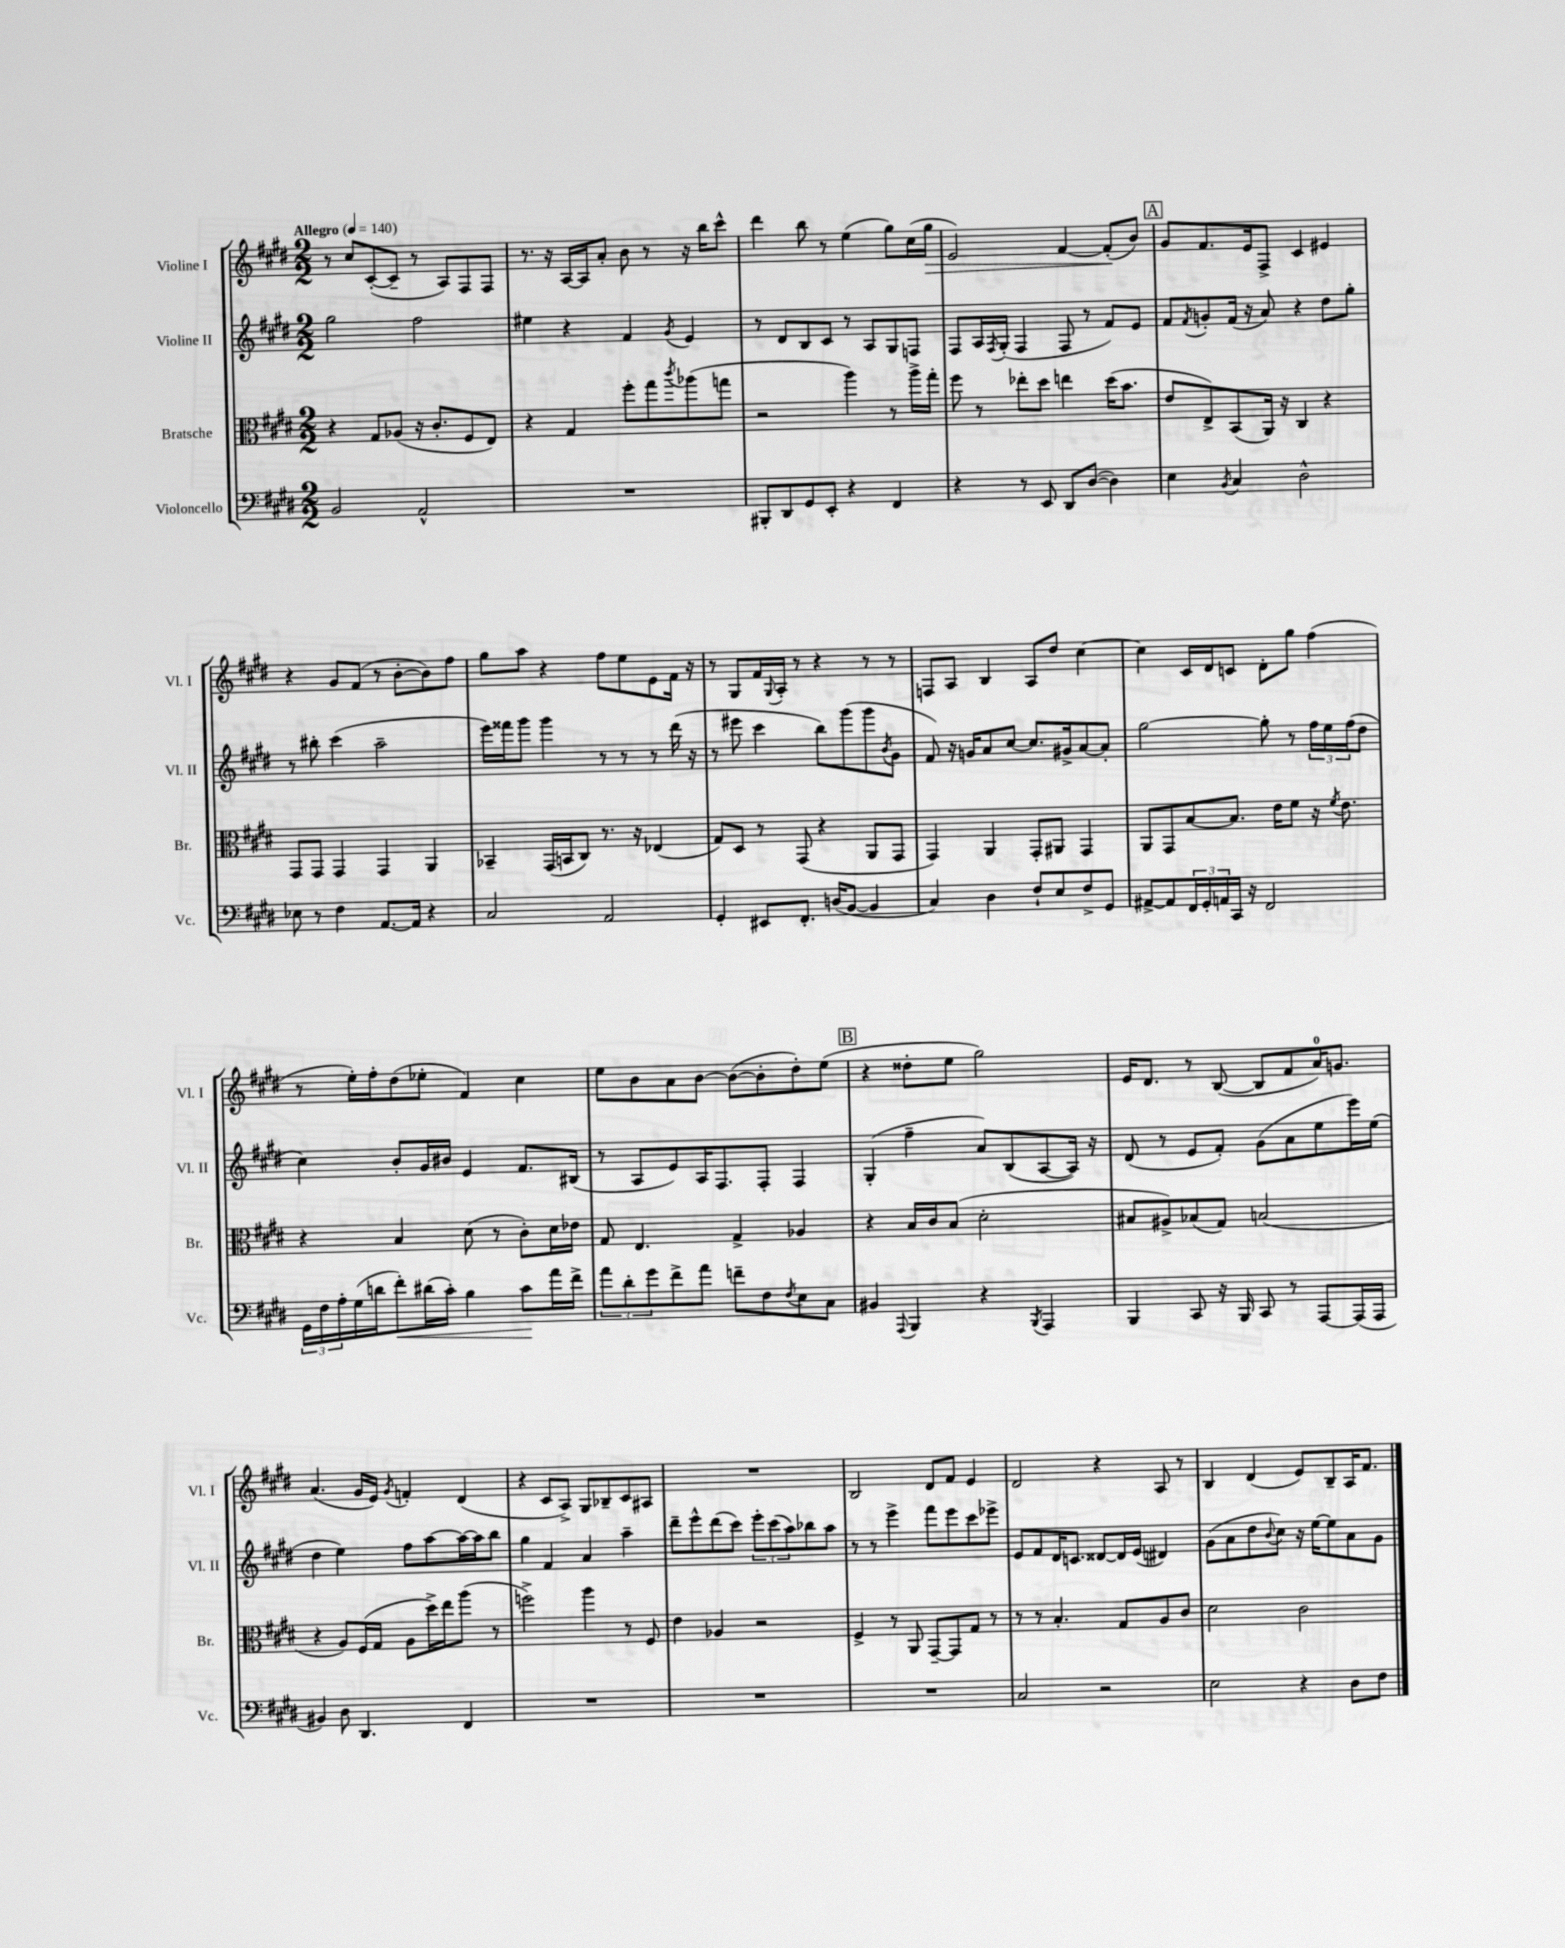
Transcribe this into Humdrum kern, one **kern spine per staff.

**kern	**kern	**kern	**kern
*staff4	*staff3	*staff2	*staff1
*clefF4	*clefC3	*clefG2	*clefG2
*k[f#c#g#d#]	*k[f#c#g#d#]	*k[f#c#g#d#]	*k[f#c#g#d#]
*M2/2	*M2/2	*M2/2	*M2/2
*MM140	*MM140	*MM140	*MM140
2BB	4r	2gg#	8r
.	.	.	8cc#
.	8G#	.	([8c#'
.	(8A-	.	8c#~]
2AA^^	16r	2ff#	8r
.	8.c#'	.	.
.	.	.	8A)
.	8F#	.	8F#
.	8E)	.	8F#
=	=	=	=
1r	4r	4ee#	8.r
.	.	.	16r
.	4G#	4r	[16A
.	.	.	16A]
.	.	.	8a'
.	8ff#'	4f#	8b
.	8gg#	.	8r
.	8qccc#	8qg#	.
.	(8aa-	4e	16r
.	.	.	16bb
.	8gg	.	8ccc#^^
=	=	=	=
8BBB#'	2r	8r	4ddd#
8DD#	.	8d#	.
8GG#	.	8B	8bb
8EE'	.	8c#	8r
4r	4aa)	8r	(4ee
.	.	8A	.
4FF#	8r	8G#	8gg#)
.	16aa^	8F	(16cc#
.	16gg#'	.	16gg#
=	=	=	=
4r	8ff#	8F#	2e)
.	8r	16A	.
.	.	8qF#	.
.	.	(16G#'	.
8r	8ee-'	4F#	.
8EE	8dd#	.	.
8DD#	4ee	8F#	[4f#
([8D#	.	8r	.
4D#])	(16dd#	8f#)	(8f#']
.	8.b	.	.
.	.	8e	8b)
=	=	=	=
4E	8e	8f#	8g#
.	.	8qf#	.
.	8E^)	8g'	8.f#
8qBB	.	.	.
4C#	(8BB	(16f#	.
.	.	16r	16e
.	16AA)	8a)	8F#^
.	16r	.	.
2D#^^	4C#	4r	4c#
.	4r	8dd#	4e#
.	.	8gg#'	.
=	=	=	=
8E-	8GG#	8r	4r
8r	8GG#	8bb#'	.
4F#	4GG#	(4ccc#	8g#
.	.	.	(8f#
[8.AA	4GG#	2aa~	8r
.	.	.	[8b'
16AA]	.	.	.
4r	4AA	.	8b])
.	.	.	8ff#
=	=	=	=
2C#	4BB-~	16eee)	8gg#
.	.	16fff##	.
.	.	8ggg#	8aa
.	(16GG#	4ggg#	4r
.	16BB	.	.
.	8C#)	.	.
2AA	8.r	8r	8ff#
.	.	8r	8ee
.	16r	.	.
.	(4E-	8r	8e
.	.	(16ddd#	16f#
.	.	16r	16r
=	=	=	=
4GG#'	8G#)	8r	8r
.	8D#	8eee#	8G#
8EE#	8r	4ccc#	16f#
.	.	.	8qqG#
.	.	.	16A'
8.FF#'	(8GG#	.	8r
.	4r	8bb)	4r
(16D	.	.	.
[8BB	.	(8ggg#	.
4BB]	8AA	8ggg#	8r
.	.	8qb	.
.	8GG#	8g#	8r
=	=	=	=
4C#)	4GG#)	8f#)	8F
.	.	16r	8A
.	.	16g	.
4D#	4AA	8a	4B
.	.	[8cc#	.
8F#`	8GG#'	8.cc#]	8A
8E	8AA#	.	8dd#
.	.	16g#^	.
8F#^	4GG#	[8a	[4cc#
8GG#	.	8a']	.
=	=	=	=
[8AA#^	8AA	[2gg#	4cc#]
8AA#]	8GG#	.	.
24FF#	[8B	.	16c#
24GG#'	.	.	.
.	.	.	16d#
24AA	.	.	.
16CC#	8.B]	.	8c
16r	.	.	.
2FF#	.	8gg#']	8d#'
.	16e	.	.
.	8f#	8r	8gg#
.	16r	24ff#	(4ff#
.	.	24ee	.
.	8qf#	.	.
.	8.e	.	.
.	.	(24ff#	.
.	.	8dd#	.
=	=	=	=
24GG#	4r	4cc#)	8r
24F#	.	.	.
24A'	.	.	.
(16G#	.	.	16ee')
16d	.	.	16ff#'
8f#')	4B	8b'	(8dd#
(16d#	.	16g#	8ee-'
16c#')	.	16b#	.
4B	(8d#	4e	4f#)
.	8r	.	.
8c#	8c#')	8.f#	4cc#
16a	16d#	.	.
16f#^	16e-	(16B#	.
=	=	=	=
12a	8G#	8r	8ee
12d#'	.	.	.
.	4.E	8A	8b
12g#	.	.	.
8f#^	.	8e)	8a
8a	.	16A	[8b
.	.	8.F#	.
8f~	4G#^	.	(8b_
8F#	.	8F#'	8b']
8qF#	.	.	.
8E	4A-	4F#	8dd#')
8C#	.	.	(8ee
=	=	=	=
4BB#	4r	(4G#'	4r
8qqAAA	.	.	.
4BBB	16B	4ff#~	8dd##'
.	16c#	.	.
.	(8B	.	8ee
4r	2d#'	8a)	2gg#)
.	.	(8B	.
8qBBB	.	.	.
4AAA	.	[8A	.
.	.	16A])	.
.	.	16r	.
=	=	=	=
4BBB	8B#	(8d#	16e
.	.	.	8.d#
.	8A#^)	8r	.
8CC#	(8B-	8e	8r
16r	8G#)	8f#')	([8B
16BBB	.	.	.
8CC#	(2B	(8g#	8B]
8r	.	8a	8f#
[8AAA	.	8ee	16a)
.	.	.	8.g
(16AAA]	.	16eee)	.
16AAA	.	(16ee	.
=	=	=	=
4BB#)	4r	4dd#	(4.a
8D#	8A)	4ee)	.
4.DD#	(16F#	.	16g#
.	16G#	.	16e)
.	.	.	8qg#
.	8A	8ff#	4f'
.	16dd#^)	[8aa	.
.	16ee	.	.
4FF#	(8aa	16aa_	(4d#
.	.	16aa]	.
.	8r	8bb	.
=	=	=	=
1r	2ff^)	4gg#	4r
.	.	4f#	8c#
.	.	.	8A^)
.	4aa	4a	8G#
.	.	.	8B-~
.	8r	4aa~	8c#
.	8F#	.	8A#
=	=	=	=
1r	4e	8ddd#~	1r
.	.	8eee^^	.
.	4A-	(8ddd#	.
.	.	8ccc#)	.
.	2r	12eee'	.
.	.	(12ccc#	.
.	.	12aa)	.
.	.	8bb-	.
.	.	8aa	.
=	=	=	=
1r	4F#^	8r	2B
.	.	8r	.
.	8r	4eee^	.
.	8AA	.	.
.	[8GG#~	8fff#	8d#
.	8GG#]	8eee	8f#
.	8G#	8ccc#	4e
.	8r	8eee-^	.
=	=	=	=
2C#	8r	8e	2d#
.	8r	8f#	.
.	4.B'	16d#	.
.	.	8.c	.
2r	.	[8d##	4r
.	8G#	16d##]	.
.	.	(16e	.
.	8A	4d#)	8A
.	8c#	.	8r
=	=	=	=
2E	2d#	(8g#	4B
.	.	8a	.
.	.	8dd#	(4d#
.	.	8qqb	.
.	.	8cc#)	.
4r	2c#	16r	8e)
.	.	[16ee	.
.	.	8ee]	8B~
8D#	.	8a	16A
.	.	.	8.f#
8F#	.	8g#	.
==	==	==	==
*-	*-	*-	*-
